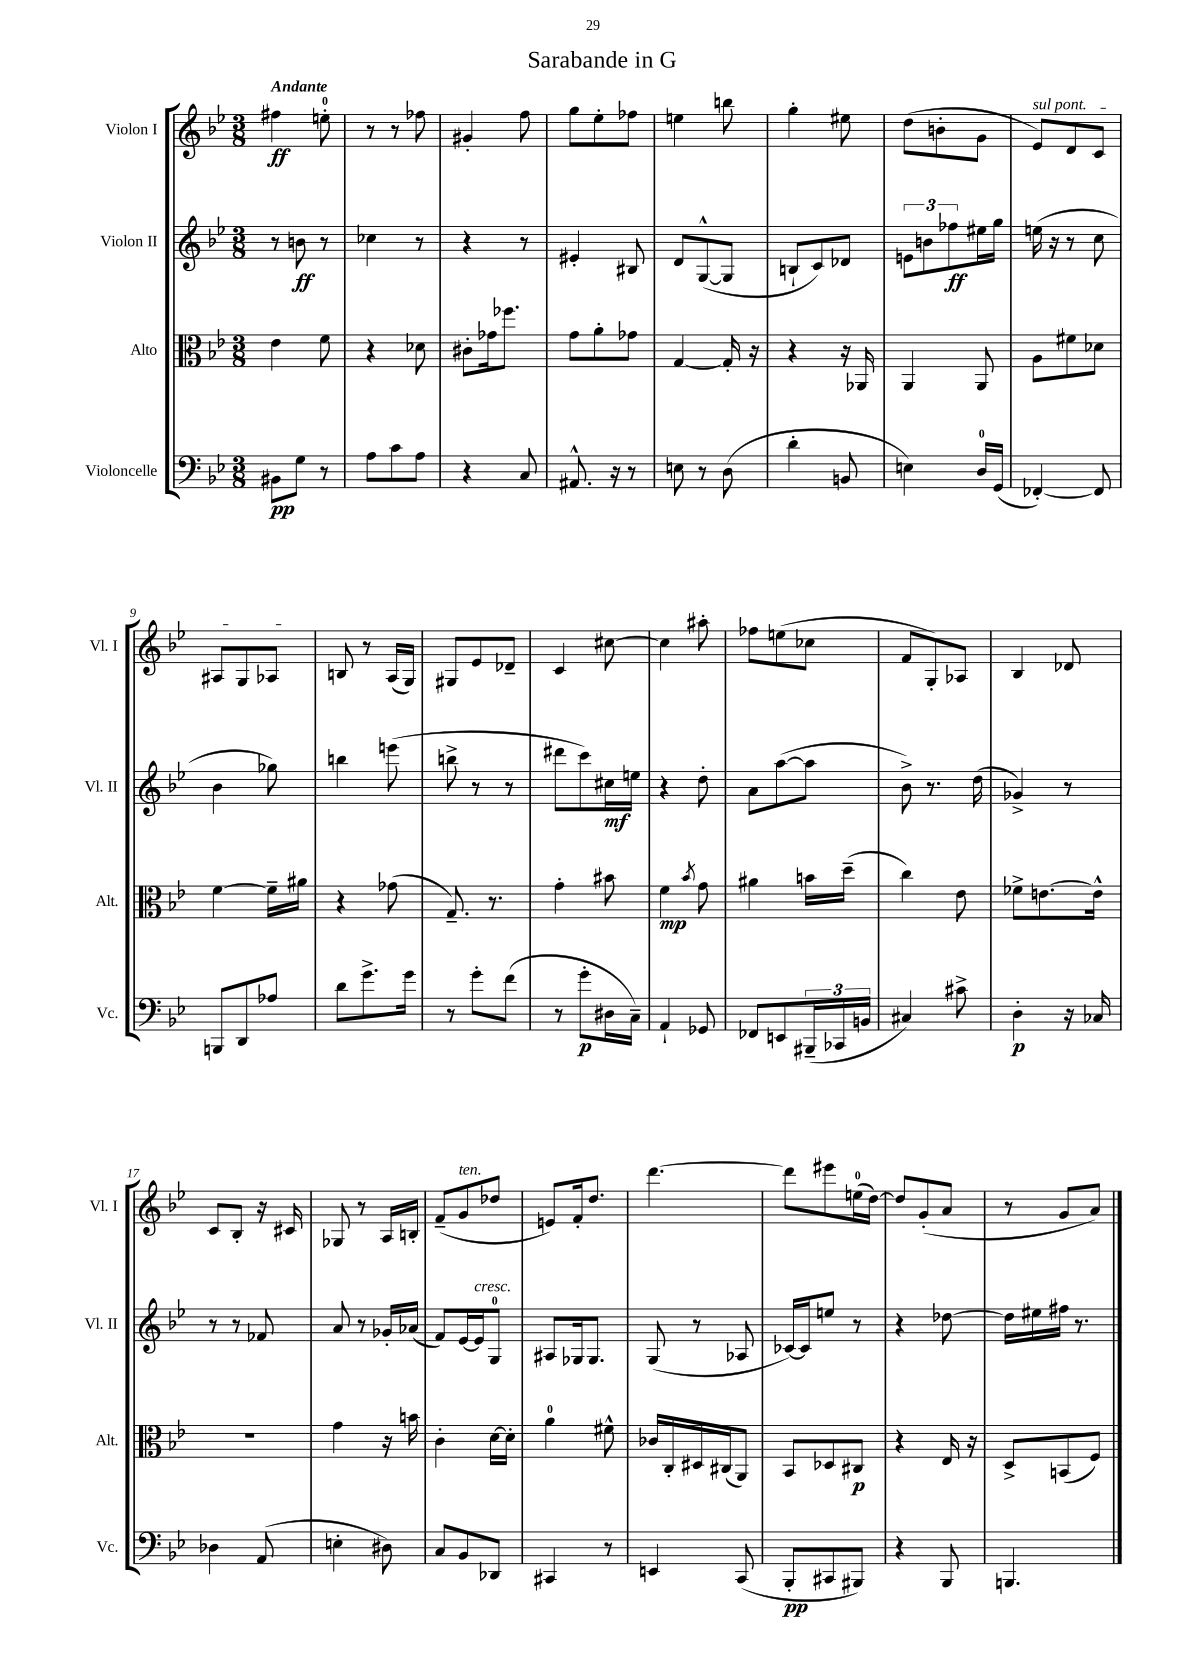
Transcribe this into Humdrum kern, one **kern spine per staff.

**kern	**kern	**kern	**kern
*staff4	*staff3	*staff2	*staff1
*clefF4	*clefC3	*clefG2	*clefG2
*k[b-e-]	*k[b-e-]	*k[b-e-]	*k[b-e-]
*M3/8	*M3/8	*M3/8	*M3/8
8BB#\L	4e-\	8r	4ff#\
8G\J	.	8b\	.
8r	8f\	8r	8ee'\
=	=	=	=
8A\L	4r	4cc-\	8r
8c\	.	.	8r
8A\J	8d-\	8r	8ff-\
=	=	=	=
4r	8c#'\L	4r	4g#'/
.	16g-\k	.	.
.	8.ff-\J	.	.
8C/	.	8r	8ff\
=	=	=	=
8.AA#^^/	8g\L	4e#'/	8gg\L
.	8a'\	.	8ee-'\
16r	.	.	.
8r	8g-\J	8B#/	8ff-\J
=	=	=	=
8E\	[4G/	8d/L	4ee\
8r	.	([8G^^/	.
(8D\	16G'/]	8G/]J	8bb\
.	16r	.	.
=	=	=	=
4d'\	4r	8B`/L	4gg'\
.	.	8c/)	.
8BB/	16r	8d-/J	8ee#\
.	16AA-/	.	.
=	=	=	=
4E\)	4AA/	12e\L	(8dd\L
.	.	12b\	.
.	.	.	8b'\
.	.	12ff-\	.
16D/LL	8AA/	16ee#\L	8g\J
(16GG/JJ	.	16gg\JJ	.
=	=	=	=
[4FF-'/)	8A\L	(16ee\	8e-/L)
.	.	16r	.
.	8f#\	8r	8d/
8FF-/]	8d-\J	8cc\	8c/J
=	=	=	=
8BBB/L	[4f\	4b-\	8A#/L
8DD/	.	.	8G/
8A-/J	16f~\]LL	8gg-\)	8A-/J
.	16a#\JJ	.	.
=	=	=	=
8d\L	4r	4bb\	8B/
8.g^\	.	.	8r
.	(8g-\	(8eee\	(16A/LL
16g\Jk	.	.	16G/JJ)
=	=	=	=
8r	8.G~/)	8bb^\	8G#/L
8g'\L	.	8r	8e-/
.	8.r	.	.
(8f\J	.	8r	8d-~/J
=	=	=	=
8r	4g'\	8ddd#\L	4c/
8g'\L	.	8ccc\)	.
16D#\L	8b#\	16cc#\L	[8cc#\
16C~\JJ)	.	16ee\JJ	.
=	=	=	=
4AA`/	4f\	4r	4cc#\]
.	8qb-/	.	.
8GG-/	8g\	8dd'\	8aa#'\
=	=	=	=
8FF-/L	4a#\	8a\L	8ff-\L
8EE/	.	([8aa\	(8ee\
(24BBB#~/L	16b\LL	8aa\]J	8cc-\J
24CC-/	.	.	.
.	(16dd~\JJ	.	.
24BB/JJ	.	.	.
=	=	=	=
4C#/)	4cc\)	8b-^\)	8f/L
.	.	8.r	8G'/)
8c#^\	8e-\	.	8A-/J
.	.	(16dd\	.
=	=	=	=
4D'\	8f-^\L	4g-^/)	4B-/
.	[8.e\	.	.
16r	.	8r	8d-/
16C-/	16e^^\]Jk	.	.
=	=	=	=
4D-\	4.r	8r	8c/L
.	.	8r	8B-'/J
(8AA/	.	8f-/	16r
.	.	.	16c#/
=	=	=	=
4E'\	4g\	8a/	8G-/
.	.	8r	8r
8D#\)	16r	16g-'/LL	16A/LL
.	16b\	(16a-/JJ	16B'/JJ
=	=	=	=
8C/L	4c'\	8f/L)	(8f~/L
8BB-/	.	[16e-/L	8g/
.	.	16e-/]J	.
8DD-/J	[16d\LL	8G/J	8dd-/J
.	16d'\]JJ	.	.
=	=	=	=
4CC#/	4a\	8A#/L	8e/L)
.	.	16G-/k	16f'/k
.	.	8.G-/J	8.dd/J
8r	8f#^^\	.	.
=	=	=	=
4EE/	16c-/LL	(8G/	[4.ddd\
.	16C'/	.	.
.	16D#/	8r	.
.	(16C#/J	.	.
(8CC/	8AA/J)	8A-/	.
=	=	=	=
8BBB-'/L	8BB-/L	[16c-/LL)	8ddd\]L
.	.	16c-/]J	.
8CC#/	8D-/	8ee/J	8eee#\
8BBB#/J)	8C#/J	8r	(16ee\L
.	.	.	[16dd\JJ)
=	=	=	=
4r	4r	4r	8dd/]L
.	.	.	(8g'/
8BBB-/	16E-/	[8dd-\	8a/J
.	16r	.	.
=	=	=	=
4.BBB/	8D^/L	16dd-\]LL	8r
.	.	16ee#\	.
.	(8BB/	16ff#\JJ	8g/L
.	.	8.r	.
.	8F/J)	.	8a/J)
==	==	==	==
*-	*-	*-	*-
